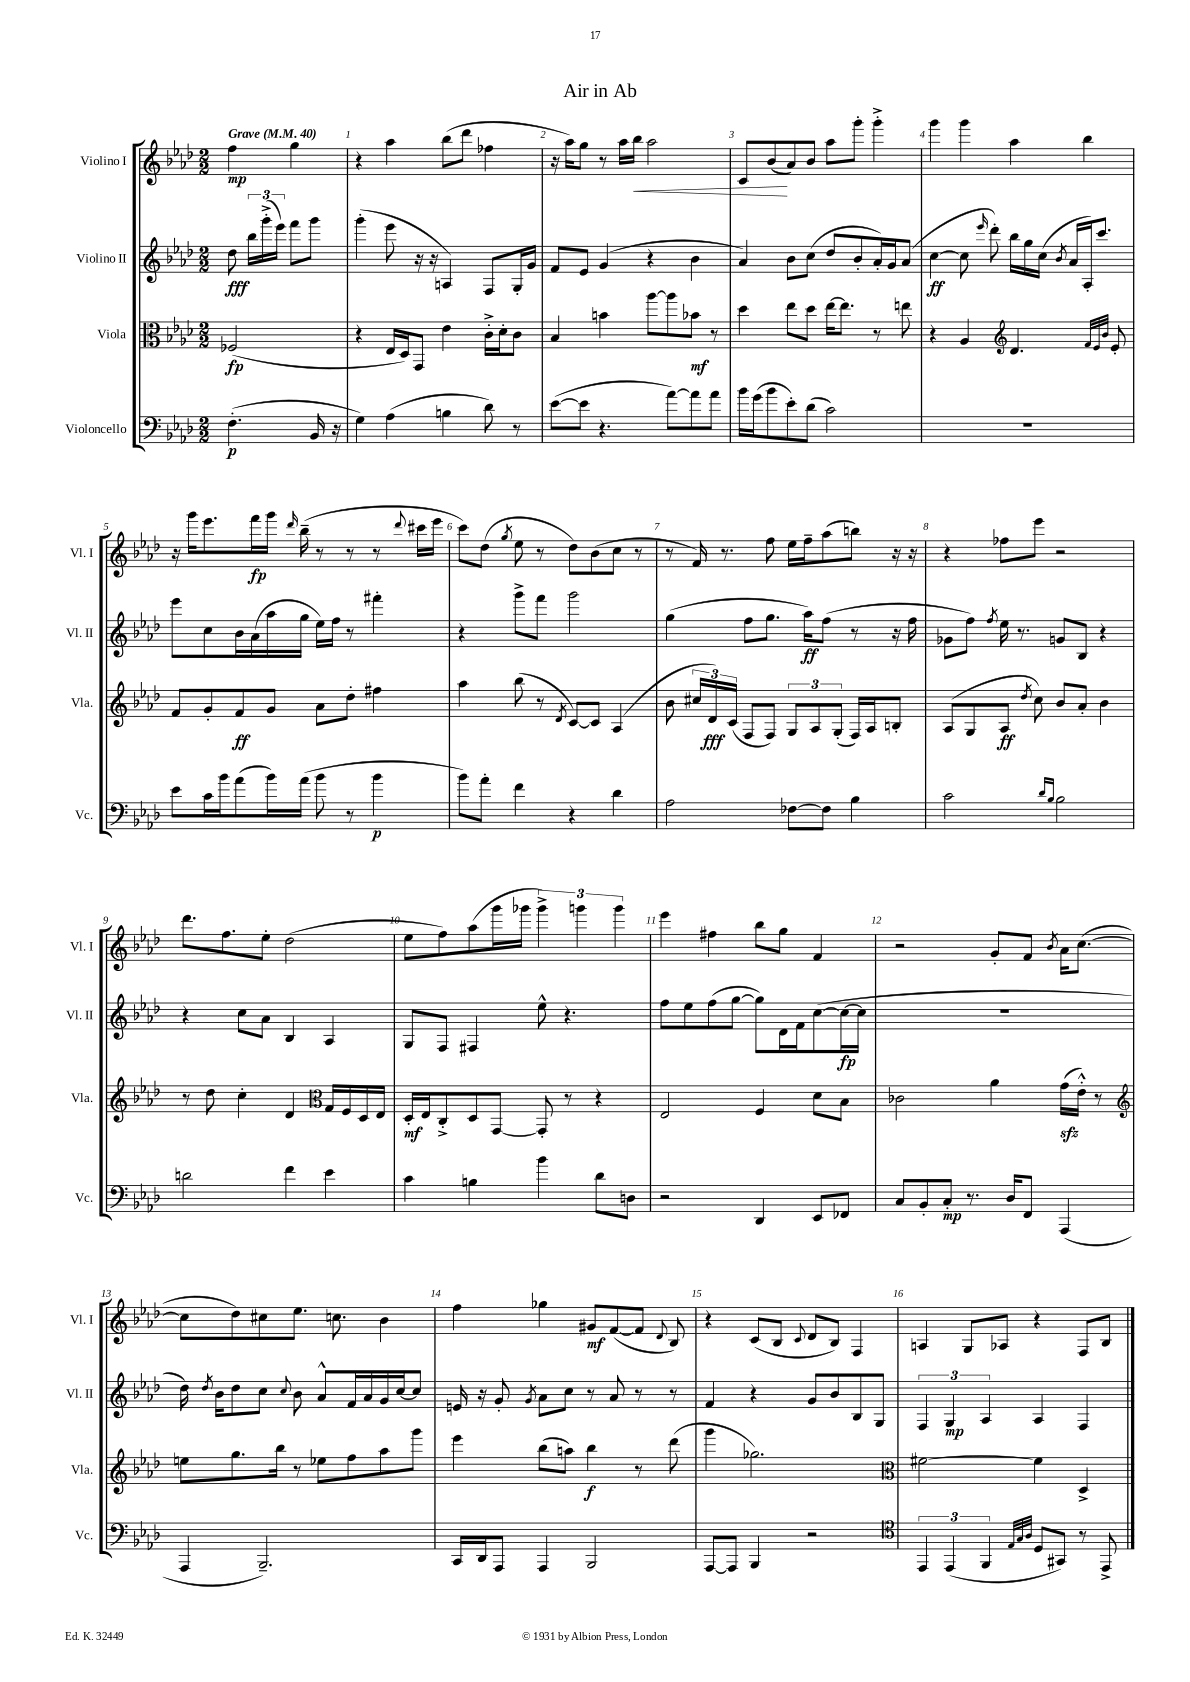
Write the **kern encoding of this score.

**kern	**kern	**kern	**kern
*staff4	*staff3	*staff2	*staff1
*clefF4	*clefC3	*clefG2	*clefG2
*k[b-e-a-d-]	*k[b-e-a-d-]	*k[b-e-a-d-]	*k[b-e-a-d-]
*M2/2	*M2/2	*M2/2	*M2/2
*MM40	*MM40	*MM40	*MM40
(4.F'\	(2F-/	8dd-\	4ff\
.	.	24bb-\LL	.
.	.	(24ggg'^\	.
.	.	24eee-\JJ)	.
.	.	8fff\L	4gg\
16BB-/	.	8ggg\J	.
16r	.	.	.
=	=	=	=
4G\)	4r	(4ggg'\	4r
(4A-\	16E-/LL	8eee-\	4aa-\
.	16D-/J)	.	.
.	8GG/J	16r	.
.	.	16r	.
4B\	4e-\	4A/)	(8bb-\L
.	.	.	8ddd-\J
8d-\)	16c'^\LL	8F/L	4ff-\
.	16d-'\J	.	.
8r	8c\J	16G'/L	.
.	.	16g/JJ	.
=	=	=	=
([8e-\L	4B-/	8f/L	16r
.	.	.	16aa-\LK)
8e-\]J	.	8e-/J	8gg\J
4.r	4b\	(4g/	8r
.	.	.	16aa-\LL
.	.	.	16bb-\JJ
.	[8aa-\L	4r	2aa-\
[8a-\L)	8aa-\]	.	.
8a-\]	8b-\J	4b-\	.
8a-\J	8r	.	.
=	=	=	=
16b-\LL	4dd-\	4a-/)	8c/L
(16g\J	.	.	.
8b-\	.	.	(8b-/
8e-'\)	8ee-\L	8b-\L	8a-/)
(8d-\J	8dd-\J	(8cc\J	8b-/J
2c\)	[16ee-\LK	8dd-/L	8aa-\L
.	8.ee-\]J	.	.
.	.	8b-'/	8ggg'\J
.	8r	16a-'/L)	4ggg'^\
.	.	16g/J	.
.	8ee\	(8a-/J	.
=	=	=	=
1r	4r	[4cc\	4ggg\
.	4A-/	8cc\]	4ggg\
.	.	16qqeee-/	.
.	.	8ddd-'\)	.
*	*clefG2	*	*
.	4.d-/	16bb-\LL	4aa-\
.	.	16gg\	.
.	.	(16cc\JJ	.
.	.	8qb-/	.
.	.	16a-/LL	.
.	.	16A-'/J)	4bb-\
.	.	8.ccc/J	.
.	32qqf/LLL	.	.
.	32qqe-/	.	.
.	32qqb-/JJJ	.	.
.	8e-'/	.	.
=	=	=	=
8e-\L	8f/L	8eee-\L	16r
.	.	.	16ggg\LK
16c\L	8g'/	8cc\	8.eee-\
16b-\J	.	.	.
(8a-\	8f/	16b-\L	.
.	.	(16a-\	16fff\L
16b-\L)	8g/J	16aa-\	16ggg\JJ
.	.	.	16qqddd-/
(16a-\JJ	.	16gg\JJ	(16bb-~\
8b-\	8a-\L	16ee-\LL)	8r
.	.	16ff\JJ	.
8r	8dd-'\J	8r	8r
4b-\	4ff#\	4fff#'\	8r
.	.	.	8qqddd-/
.	.	.	16ccc#\LL
.	.	.	16eee-\JJ
=	=	=	=
8b-\L)	4aa-\	4r	8ccc\L)
8a-'\J	.	.	(8dd-\J
.	.	.	8qgg/
4f\	(8bb-\	8ggg^\L	8ee-\
.	8r	8fff\J	8r
.	8qd-/	.	.
4r	[8c/L)	2ggg\	8dd-\L)
.	8c/]J	.	(8b-\
4d-\	(4A-/	.	8cc\J
.	.	.	8r
=	=	=	=
2A-\	8b-\	(4gg\	8r
.	24cc#/LL	.	16f/)
.	24d-/)	.	.
.	.	.	8.r
.	(24c/JJ	.	.
.	8F/L	8ff\L	.
.	8F/J)	8.gg\J	8ff\
[8F-\L	12G/L	.	16ee-\LL
.	.	16aa-\LK)	16ff~\J
.	12A-/	.	.
8F-\]J	.	(8ff\J	(8aa-\
.	(12G'/J	.	.
4B-\	16F/LL)	8r	8bb\J)
.	16A-/J	.	.
.	8B'/J	16r	16r
.	.	16ff\	16r
=	=	=	=
2c\	(8A-/L	8g-\L	4r
.	8G/	8ff\J)	.
.	.	8qff/	.
.	8A-/J	16ee-\	8ff-\L
.	.	8.r	.
.	8qdd-/	.	.
.	8cc\)	.	8eee-\J
16qqd-/LL	.	.	.
16qqB-/JJ	.	.	.
2B-\	8b-/L	8g/L	2r
.	8a-'/J	8B-/J	.
.	4b-\	4r	.
=	=	=	=
2d\	8r	4r	8.ddd-\L
.	8dd-\	.	.
.	.	.	8.ff\
.	4cc'\	8cc\L	.
.	.	8a-\J	8ee-'\J
4f\	4d-/	4B-/	(2dd-\
*	*clefC3	*	*
4e-\	16G/LL	4A-/	.
.	16F/	.	.
.	16D-/	.	.
.	16E-/JJ	.	.
=	=	=	=
4c\	16D-'/LL	8G/L	8ee-\L
.	16E-/J	.	.
.	8C'^/	8F/J	8ff\)
4B\	8D-/	4F#/	(8aa-\
.	[8GG/J	.	16ggg\L
.	.	.	16ggg-\JJ
4b-\	8GG'/]	8ee-^^\	6ggg-^\)
.	8r	4.r	.
.	.	.	6ggg\
8d-\L	4r	.	.
.	.	.	6ggg\
8D\J	.	.	.
=	=	=	=
2r	2E-/	8ff\L	4eee-\
.	.	8ee-\	.
.	.	(8ff\	4ff#\
.	.	[8gg\J	.
4DD-/	4F/	8gg\]L)	8bb-\L
.	.	16d-\L	8gg\J
.	.	16f\J	.
8EE-/L	8d-\L	([8cc\	4f/
8FF-/J	8B-\J	16cc\_L	.
.	.	16cc\]JJ	.
=	=	=	=
8C/L	2c-\	1r	2r
8BB-'/	.	.	.
8C'/J	.	.	.
8.r	.	.	.
.	4a-\	.	8g'/L
16D-/LK	.	.	.
8FF/J	.	.	8f/J
.	.	.	8qb-/
(4AAA-/	(16g\LL	.	16a-\LK
.	16e-'^^\JJ)	.	([8.cc\J
.	8r	.	.
=	=	=	=
*	*clefG2	*	*
4AAA-/	8ee\L	16dd-\)	8cc\]L
.	.	8qdd-/	.
.	.	16b-\LK	.
.	8.gg\	8dd-\	8dd-\)
2.BBB-~/)	.	8cc\J	8cc#\
.	16bb-\Jk	.	.
.	.	8qqcc/	.
.	8r	8b-\	8.ee-\J
.	8ee-\L	8a-^^/L	.
.	.	.	8.cc\
.	8ff\	16f/L	.
.	.	16a-/	.
.	8aa-\	16g/	4b-\
.	.	[16cc/J	.
.	8ggg\J	8cc/]J	.
=	=	=	=
16CC/LL	4eee-\	16e/	4ff\
16DD-/J	.	16r	.
8AAA-/J	.	8g'/	.
.	.	8qg/	.
4AAA-/	(8bb-\L	8a-\L	4gg-\
.	8aa\J)	8cc\J	.
2BBB-/	4bb-\	8r	8g#/L
.	.	8a-/	([8f/
.	8r	8r	8f/]J
.	.	.	8qqd-/
.	(8ddd-\	8r	8B-/)
=	=	=	=
[8AAA-/L	4ggg\	4f/	4r
8AAA-/]J	.	.	.
4BBB-/	2.gg-\)	4r	(8c/L
.	.	.	8B-/J
.	.	.	8qqc/
2r	.	8g/L	8d-/L
.	.	8b-/	8B-/J)
.	.	8B-/	4F/
.	.	8G/J	.
=	=	=	=
*clefC4	*clefC3	*	*
6EE-/	[2f#\	6F/	4A/
(6EE-/	.	6G/	.
.	.	.	8G/L
6FF/	.	6A-/	.
.	.	.	8A-/J
32qqE-/LLL	.	.	.
32qqG/	.	.	.
32qqA-/JJJ	.	.	.
8D-/L	4f#\]	4A-/	4r
8GG#/J)	.	.	.
8r	4D-^/	4F/	8F/L
8EE-^/	.	.	8B-/J
==	==	==	==
*-	*-	*-	*-
